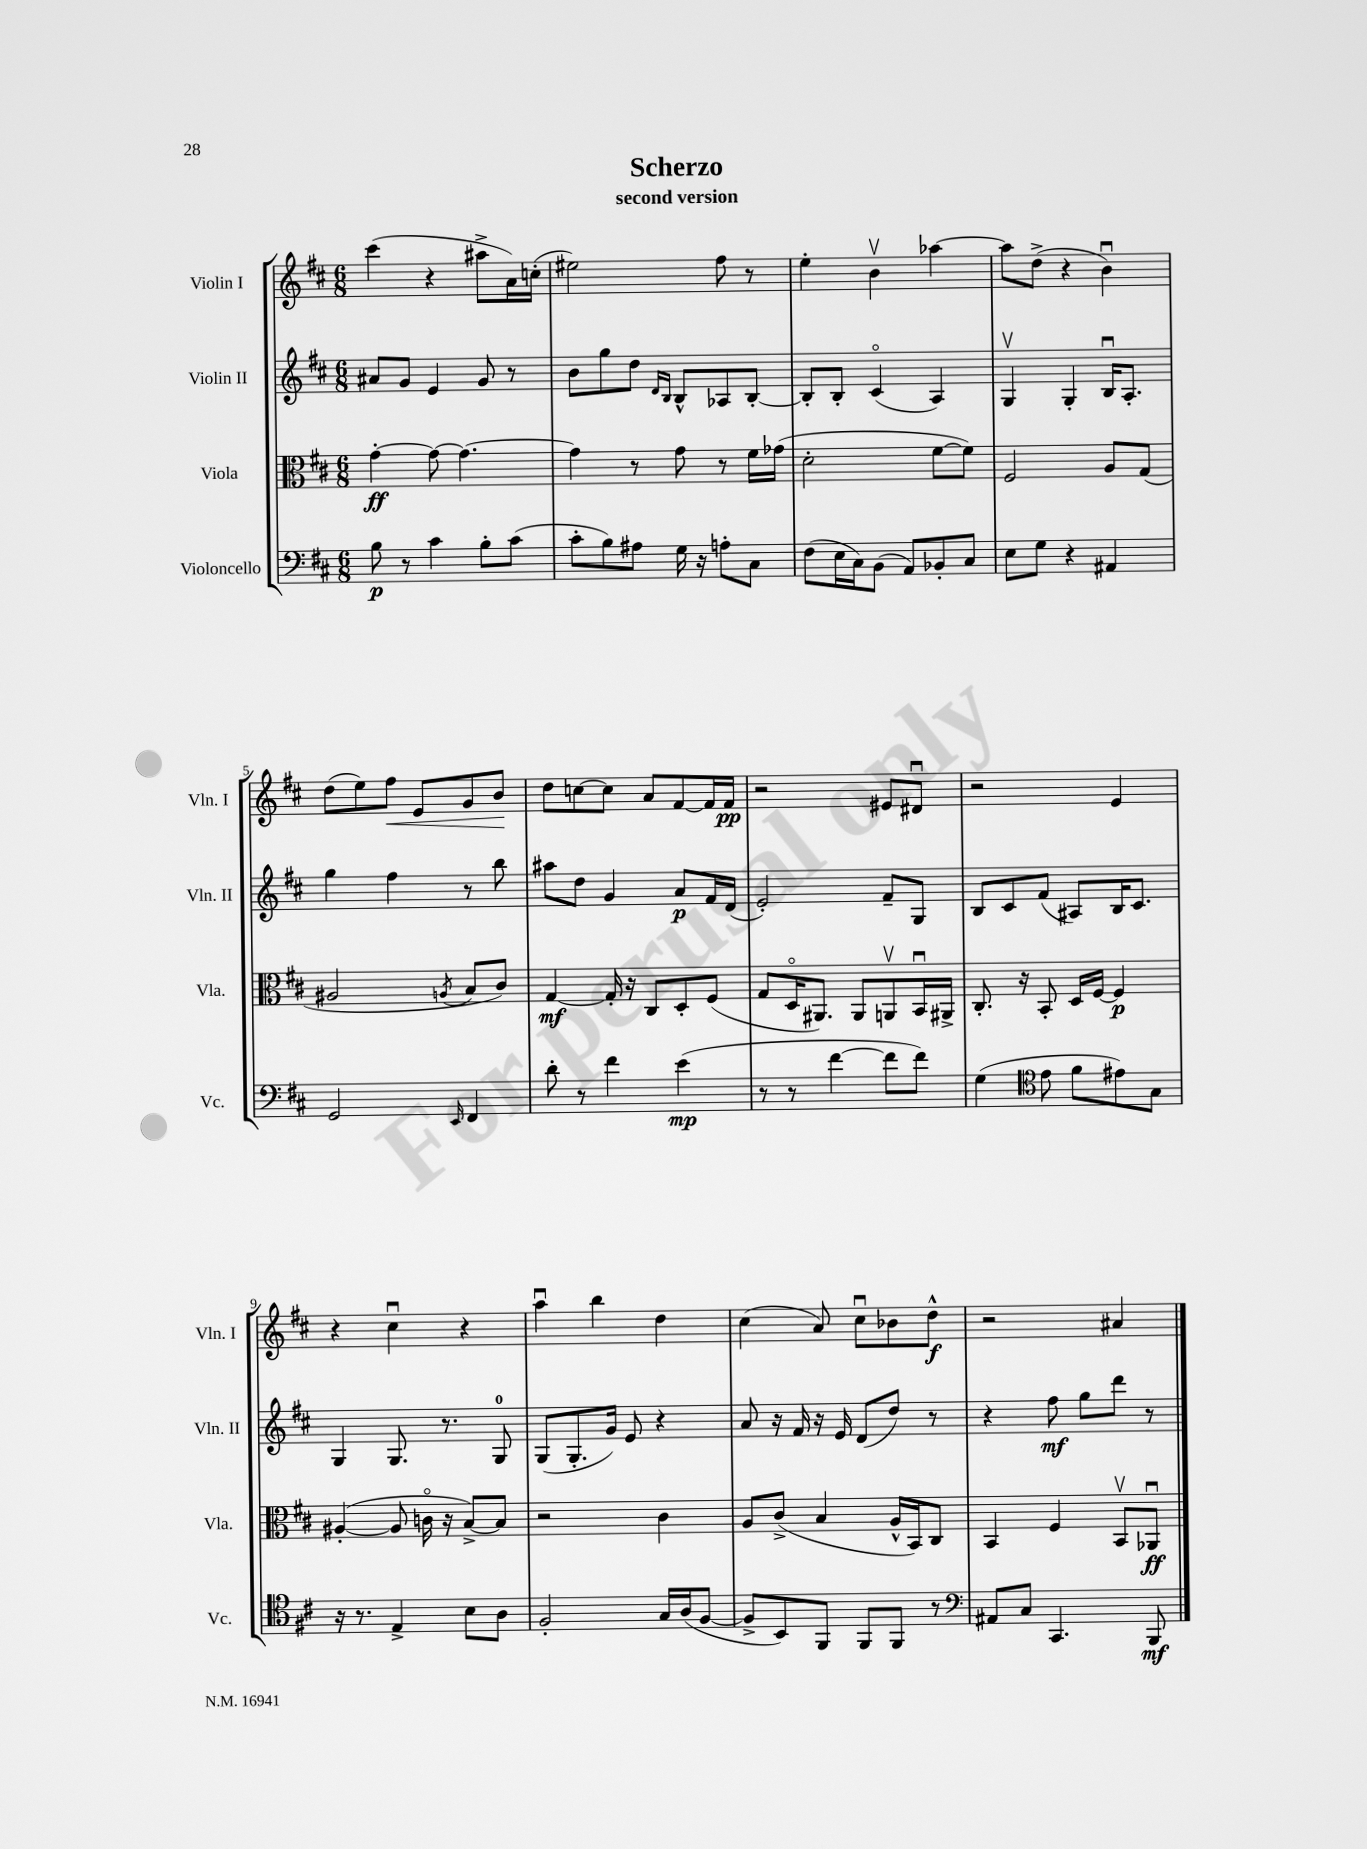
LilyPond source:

\header { title = "Scherzo" subtitle = "second version" }
<<
\new StaffGroup <<
\new Staff = "s0" \with { instrumentName = "Violin I" shortInstrumentName = "Vln. I" } {
    \clef treble \key d \major \numericTimeSignature \time 6/8
    cis'''4( r4 ais''8-> a'16) c''16-.( |
    eis''2) fis''8 r8 |
    e''4-. b'4\upbow aes''4~ |
    aes''8 d''8->( r4 b'4\downbow) |
    d''8( e''8) fis''8\< e'8 g'8 b'8\! |
    d''8 c''8~ c''8 a'8 fis'8~ fis'16 fis'16\pp |
    r2 eis'8 dis'8\downbow |
    r2 e'4 |
    r4 cis''4\downbow r4 |
    a''4\downbow b''4 d''4 |
    cis''4( a'8) cis''8\downbow bes'8 d''8-^\f |
    r2 ais'4 \bar "|." |
}
\new Staff = "s1" \with { instrumentName = "Violin II" shortInstrumentName = "Vln. II" } {
    \clef treble \key d \major \numericTimeSignature \time 6/8
    ais'8 g'8 e'4 g'8 r8 |
    b'8 g''8 d''8 \grace { d'16 b16 } b8-^ aes8 b8~-. |
    b8-. b8-. cis'4\flageolet( a4) |
    g4\upbow g4-. b16\downbow a8.-. |
    g''4 fis''4 r8 b''8 |
    ais''8 d''8 g'4 a'8\p fis'16 d'16( |
    e'2-.) fis'8-- g8 |
    b8 cis'8 fis'8( ais8) b16 cis'8. |
    g4 g8. r8. g8-0 |
    g8( g8.-. g'16) e'8 r4 |
    a'8 r16 fis'16 r16 e'16 d'8( d''8) r8 |
    r4 fis''8\mf g''8 d'''8 r8 \bar "|." |
}
\new Staff = "s2" \with { instrumentName = "Viola" shortInstrumentName = "Vla." } {
    \clef alto \key d \major \numericTimeSignature \time 6/8
    g'4~-.\ff g'8~ g'4.~ |
    g'4 r8 g'8 r8 fis'16 ges'16( |
    d'2-. fis'8~ fis'8) |
    fis2 a8 g8( |
    ais2 \acciaccatura { a8 } b8 cis'8) |
    g4~\mf g16-. r16 cis8 d8-. fis8( |
    g8 d16\flageolet ais,8.) ais,8 a,8\upbow b,16\downbow ais,16-> |
    cis8.-. r16 b,8-. d16 fis16~ fis4\p |
    ais4~-.( ais8 c'16\flageolet r16 b8~->) b8 |
    r2 cis'4 |
    a8 cis'8->( b4 a16-^ b,16) cis8 |
    b,4 fis4 b,8\upbow aes,8\downbow\ff \bar "|." |
}
\new Staff = "s3" \with { instrumentName = "Violoncello" shortInstrumentName = "Vc." } {
    \clef bass \key d \major \numericTimeSignature \time 6/8
    b8\p r8 cis'4 b8-. cis'8( |
    cis'8-. b8) ais8 g16 r16 a8-. cis8 |
    fis8( e16 cis16) b,8( a,8) bes,8-. cis8 |
    e8 g8 r4 ais,4 |
    g,2 \grace { e,16 } fis,4 |
    d'8-. r8 fis'4 e'4\mp( |
    r8 r8 fis'4~ fis'8 fis'8) |
    g4( \clef tenor e'8 fis'8 eis'8) g8 |
    r16 r8. e4-> b8 a8 |
    fis2-. g16 a16( fis8~ |
    fis8-> b,8) fis,8 fis,8 fis,8 r8 |
    \clef bass ais,8 cis8 cis,4. b,,8\mf \bar "|." |
}
>>
>>
